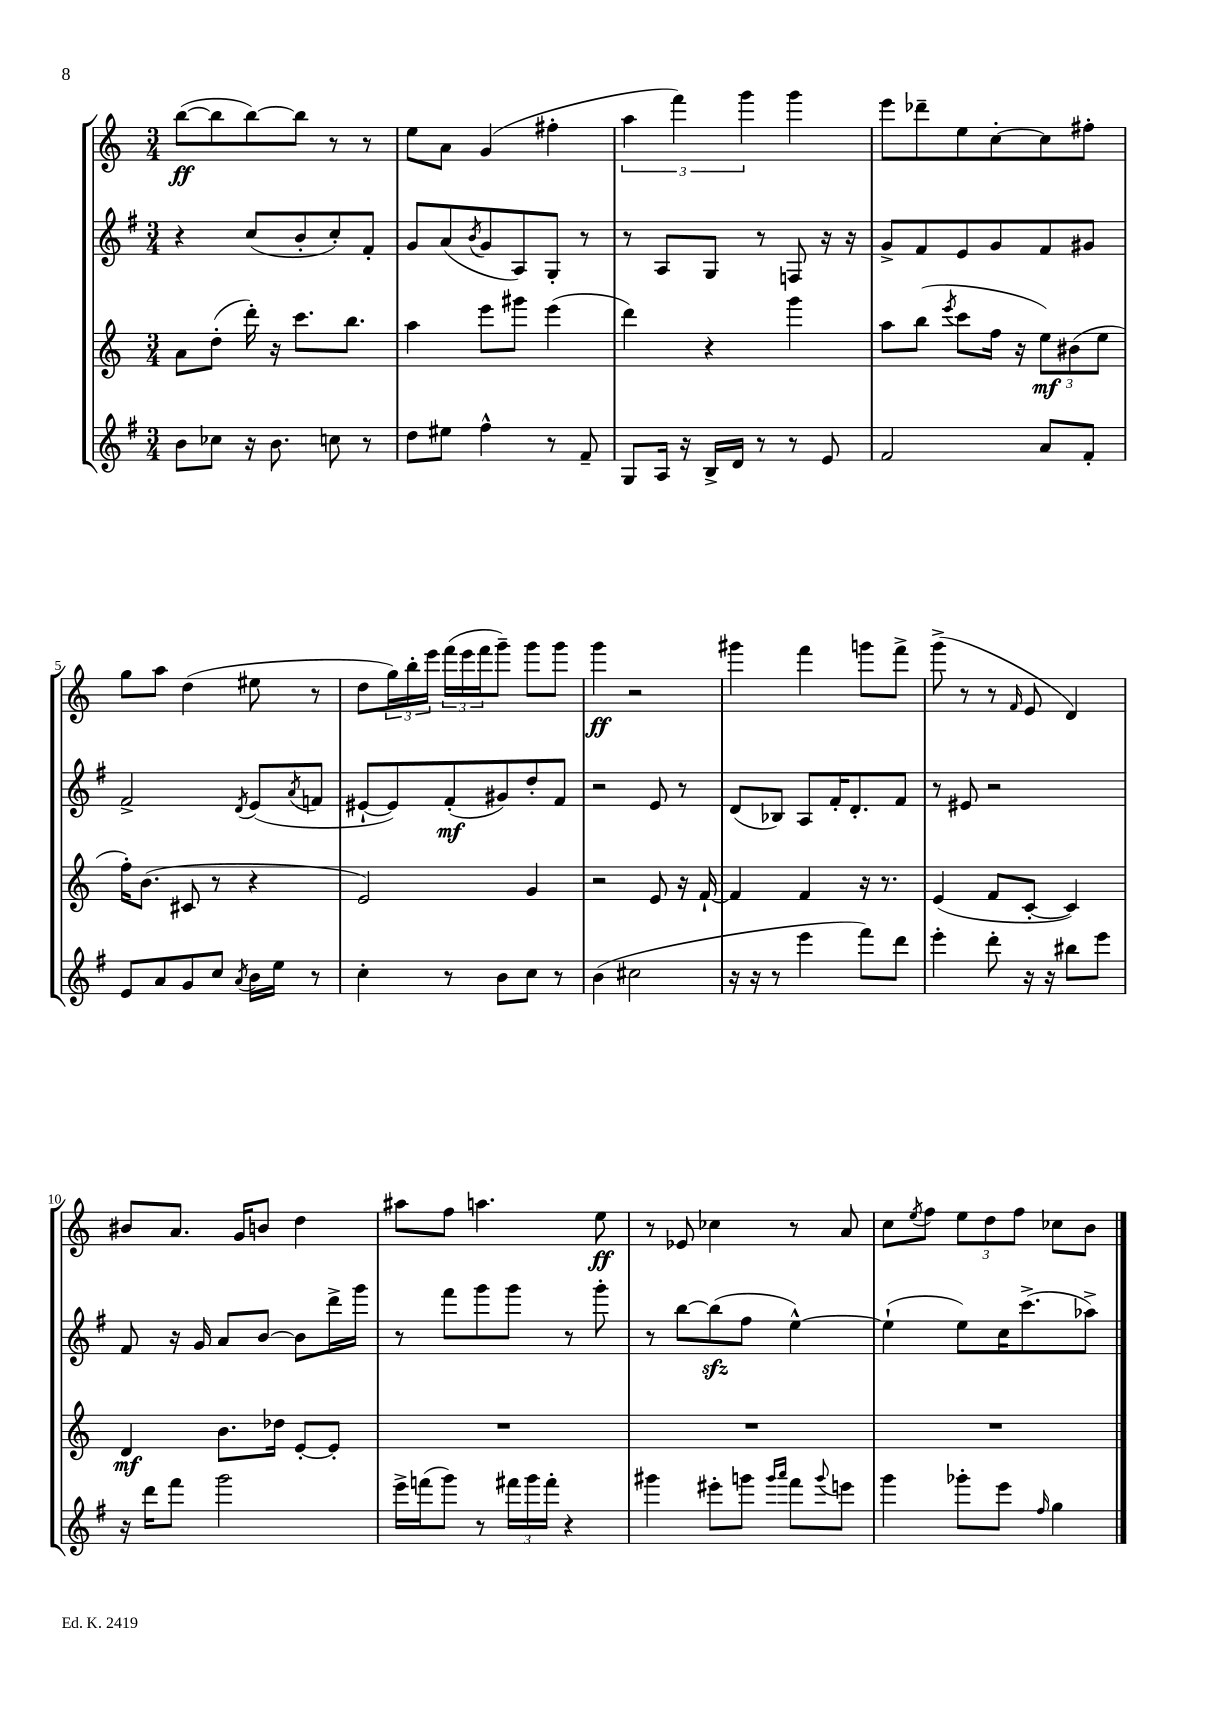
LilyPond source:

<<
\new StaffGroup <<
\new Staff = "s0" {
    \clef treble \key c \major \numericTimeSignature \time 3/4
    b''8~\ff( b''8 b''8~) b''8 r8 r8 |
    e''8 a'8 g'4( fis''4-. |
    \tuplet 3/2 { a''4 f'''4) g'''4 } g'''4 |
    e'''8 des'''8-- e''8 c''8~-. c''8 fis''8-. |
    g''8 a''8 d''4( eis''8 r8 |
    d''8 \tuplet 3/2 { g''16) b''16-. e'''16 } \tuplet 3/2 { f'''16( e'''16 f'''16 } g'''8--) g'''8 g'''8 |
    g'''4\ff r2 |
    gis'''4 f'''4 g'''8 f'''8-> |
    g'''8->( r8 r8 \grace { f'16 } e'8 d'4) |
    bis'8 a'8. g'16 b'8 d''4 |
    ais''8 f''8 a''4. e''8\ff |
    r8 ees'8 ces''4 r8 a'8 |
    c''8 \acciaccatura { e''8 } f''8 \tuplet 3/2 { e''8 d''8 f''8 } ces''8 b'8 \bar "|." |
}
\new Staff = "s1" {
    \clef treble \key g \major \numericTimeSignature \time 3/4
    r4 c''8( b'8-. c''8-.) fis'8-. |
    g'8 a'8( \acciaccatura { b'8 } g'8 a8) g8-. r8 |
    r8 a8 g8 r8 f8 r16 r16 |
    g'8-> fis'8 e'8 g'8 fis'8 gis'8 |
    fis'2-> \acciaccatura { d'8 } e'8( \acciaccatura { a'8 } f'8 |
    eis'8~-! eis'8) fis'8-.\mf( gis'8) d''8-. fis'8 |
    r2 e'8 r8 |
    d'8( bes8) a8 fis'16-. d'8.-. fis'8 |
    r8 eis'8 r2 |
    fis'8 r16 g'16 a'8 b'8~ b'8 d'''16-> g'''16 |
    r8 fis'''8 g'''8 g'''8 r8 g'''8-. |
    r8 b''8~ b''8\sfz( fis''8 e''4~-^) |
    e''4-!( e''8) c''16 c'''8.->( aes''8->) \bar "|." |
}
\new Staff = "s2" {
    \clef treble \key c \major \numericTimeSignature \time 3/4
    a'8 d''8-.( d'''16-.) r16 c'''8. b''8. |
    a''4 e'''8 gis'''8 e'''4( |
    d'''4) r4 g'''4 |
    a''8 b''8( \acciaccatura { e'''8 } c'''8 f''16 r16 \tuplet 3/2 { e''8\mf) bis'8( e''8 } |
    f''16-.) b'8.( cis'8 r8 r4 |
    e'2) g'4 |
    r2 e'8 r16 f'16~-! |
    f'4 f'4 r16 r8. |
    e'4( f'8 c'8~-. c'4) |
    d'4\mf b'8. des''16 e'8~-. e'8-. |
    R2. |
    R2. |
    R2. \bar "|." |
}
\new Staff = "s3" {
    \clef treble \key g \major \numericTimeSignature \time 3/4
    b'8 ces''8 r16 b'8. c''8 r8 |
    d''8 eis''8 fis''4-^ r8 fis'8-- |
    g8 a16 r16 b16-> d'16 r8 r8 e'8 |
    fis'2 a'8 fis'8-. |
    e'8 a'8 g'8 c''8 \acciaccatura { a'8 } b'16 e''16 r8 |
    c''4-. r8 b'8 c''8 r8 |
    b'4( cis''2 |
    r16 r16 r8 e'''4 fis'''8) d'''8 |
    e'''4-. d'''8-. r16 r16 bis''8 e'''8 |
    r16 d'''16 fis'''8 g'''2 |
    e'''16-> f'''16( g'''8) r8 \tuplet 3/2 { fis'''16 g'''16 fis'''16-. } r4 |
    gis'''4 eis'''8-. g'''8 \grace { g'''16 a'''16 } fis'''8 \appoggiatura { g'''8 } e'''8 |
    g'''4 ges'''8-. e'''8 \grace { fis''16 } g''4 \bar "|." |
}
>>
>>
